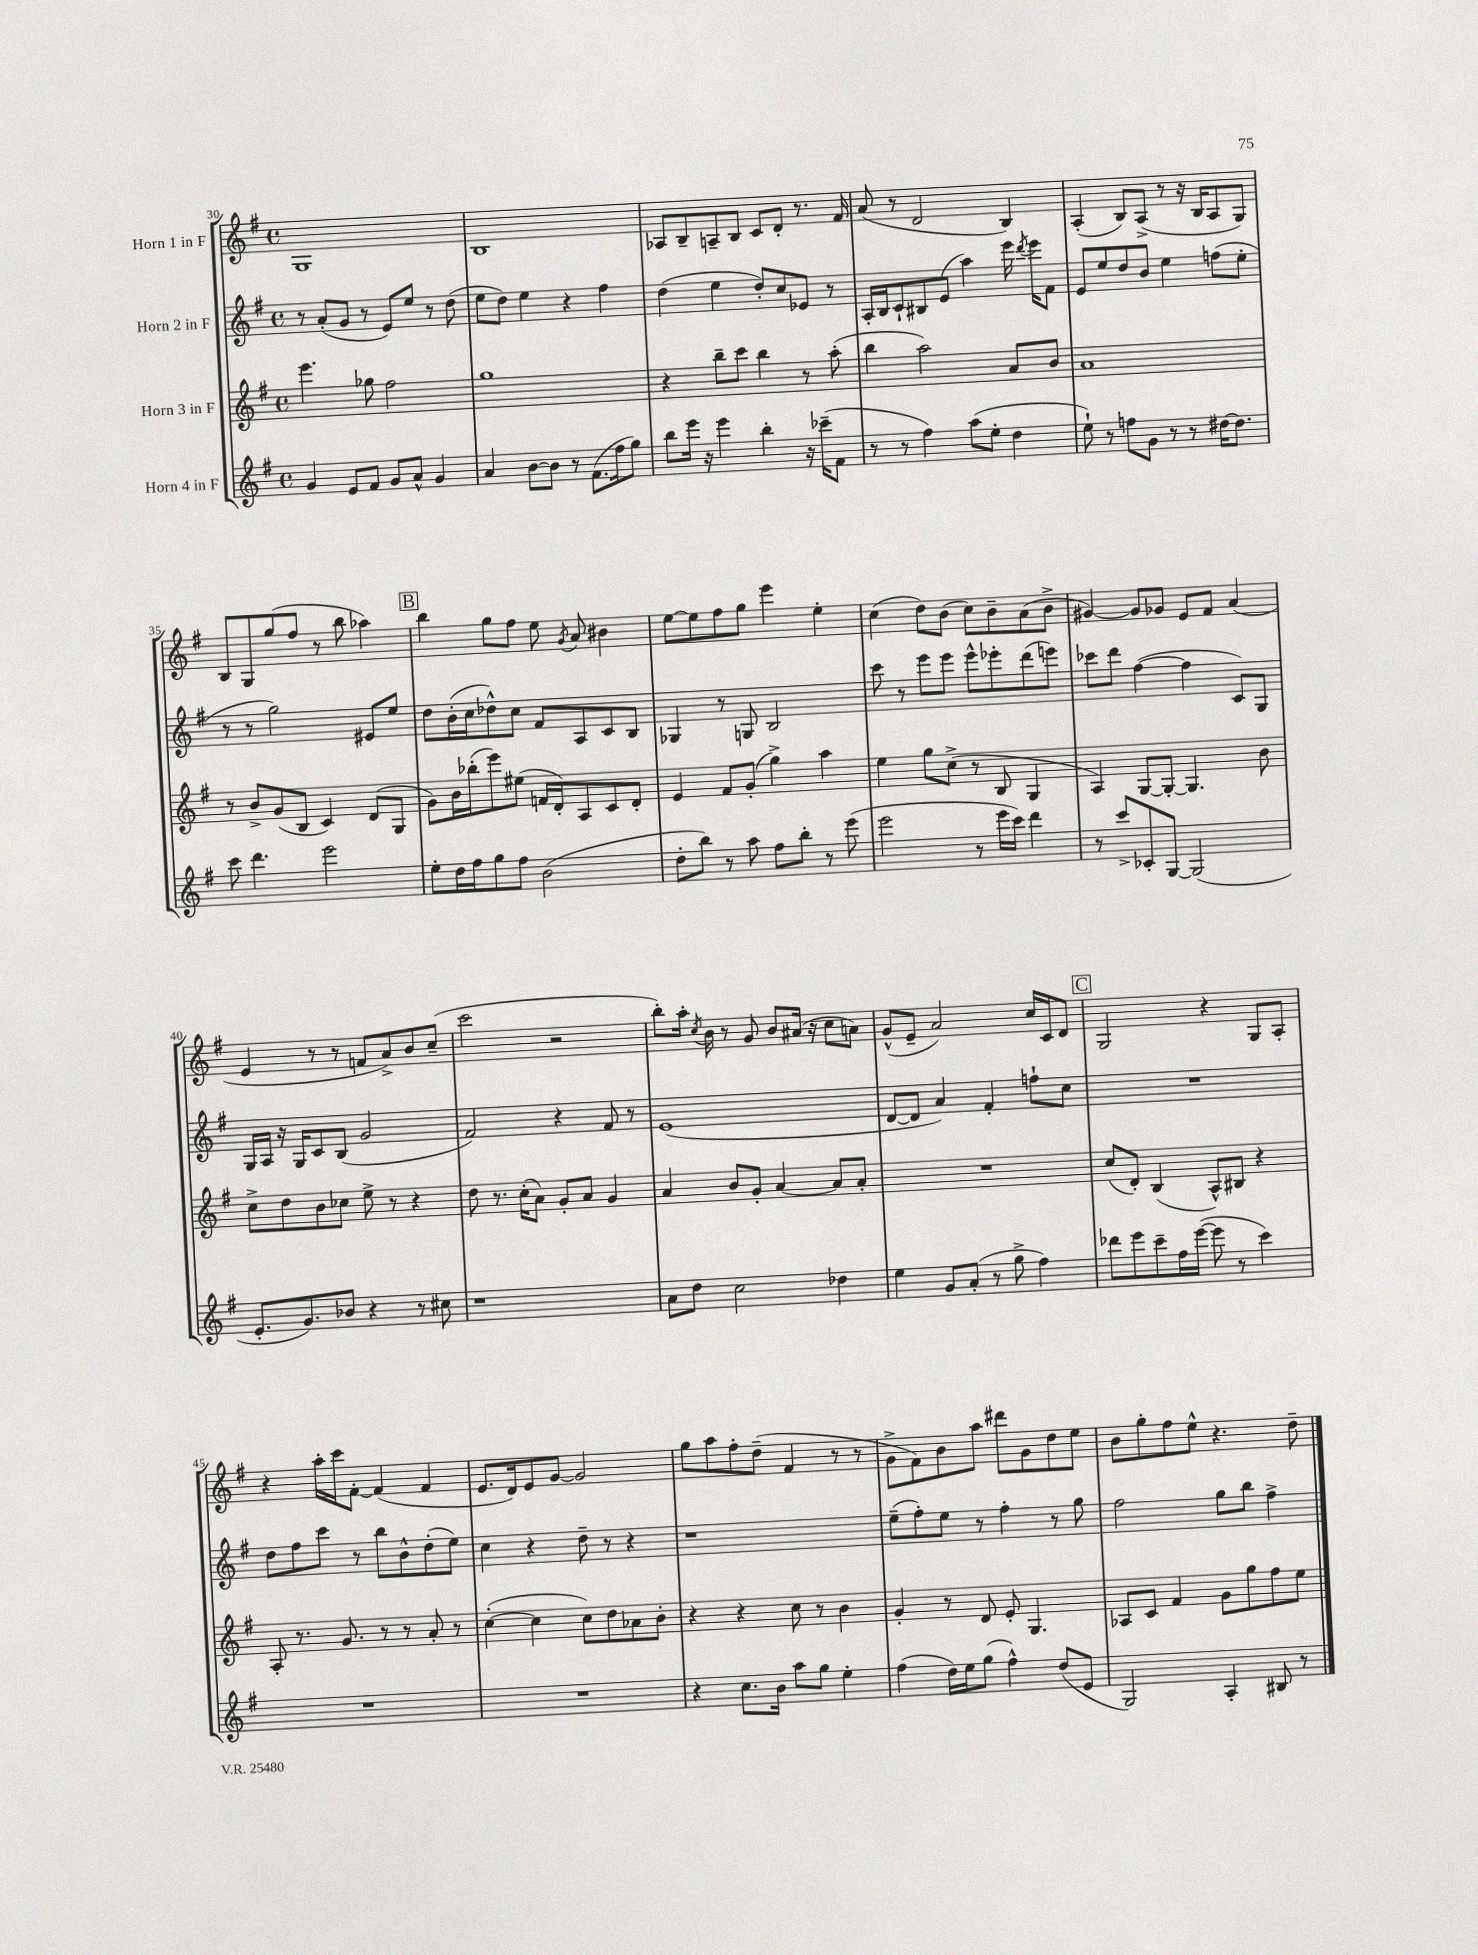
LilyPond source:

<<
\new StaffGroup <<
\new Staff = "s0" \with { instrumentName = "Horn 1 in F" } {
    \clef treble \key g \major \defaultTimeSignature \time 4/4
    \autoBeamOff g1 |
    b1 |
    aes8[ b8-- a8-- b8] c'8[ d'8]-. r8. fis'16 |
    a'8( r8 d'2 b4) |
    a4-.( b8[) a8]->( r8 r16 b16[ a8 g8]) |
    b8[ g8 g''8( fis''8] r8 b''8 aes''4) |
    \mark \markup { \box "B" } b''4 g''8[ fis''8] e''8 \acciaccatura { g'8 } a'8 bis'4 |
    e''8[~ e''8 fis''8 g''8] e'''4 e''4-. |
    c''4( d''8[) b'8]( c''8[) b'8-- a'8( b'8]-> |
    gis'4~) gis'8[ ges'8] e'8[ fis'8] a'4( |
    e'4 r8 r8 f'8[ a'8->) b'8 c''8]--( |
    c'''2 r2 |
    b''8[-.) a''16]-. \acciaccatura { c''8 } b'16 r8 g'8 b'8[ ais'16]( r16 c''8[ a'8]) |
    g'8[-^( e'8]-- a'2) c''16[ c'16 d'8] |
    \mark \markup { \box "C" } g2 r4 g8[ a8]-. |
    r4 a''16[-. c'''16 fis'8]~-. fis'4( fis'4 |
    e'8.[ d'16) e'8 g'8]~ g'2 |
    g''8[ a''8 fis''8-. d''8]--( fis'4 r8 r8 |
    g'8[-> fis'8) b'8 a''8] dis'''8[ g'8 d''8 e''8] |
    b'8[ g''8-. fis''8 e''8]-^ r4. d''8-- \bar "|." |
}
\new Staff = "s1" \with { instrumentName = "Horn 2 in F" } {
    \clef treble \key g \major \defaultTimeSignature \time 4/4
    \autoBeamOff r8 a'8[-.( g'8] r8 e'8[) e''8] r8 d''8( |
    e''8[ d''8]) e''4 r4 fis''4 |
    d''4( e''4 d''8[-.) c''8 ees'8] r8 |
    a16[-. b16 c'8-! bis8 e'8]( a''4) e'''16 \acciaccatura { d'''8 } e'''16[ fis'8] |
    e'8[ e''8 d''8 b'8] e''4 f''8[( e''8]-. |
    r8 r8 g''2) eis'8[ e''8] |
    \mark \markup { \box "B" } d''8[ b'16-.( c''16 des''8-^) c''8] fis'8[ a8 c'8 b8] |
    ges4 r8 g8 b2 |
    c'''8 r8 e'''8[ e'''8] e'''8[-^ ees'''8-. d'''8( e'''8]) |
    ces'''8[ d'''8] fis''4~( fis''4 c'8[) g8] |
    g16[ a16] r16 g16[ c'8 b8]( g'2 |
    fis'2) r4 fis'8 r8 |
    e'1( |
    d'8[~ d'8] a'4) fis'4-. f''8[-! c''8] |
    \mark \markup { \box "C" } R1 |
    d''8[ fis''8 c'''8] r8 b''8[ b'8-^ d''8-.( e''8]) |
    c''4 r4 d''8-- r8 r4 |
    r1 |
    e''8[--( fis''8-.) e''8] r8 fis''4-. r8 g''8 |
    fis''2 g''8[ b''8] fis''4-> \bar "|." |
}
\new Staff = "s2" \with { instrumentName = "Horn 3 in F" } {
    \clef treble \key g \major \defaultTimeSignature \time 4/4
    \autoBeamOff e'''4. ges''8 fis''2 |
    g''1 |
    r4 b''8[-- c'''8] b''4 r8 a''8-.( |
    b''4 a''2) a'8[ b'8] |
    a'1 |
    r8 b'8[-> g'8( b8] c'4) d'8[( g8] |
    \mark \markup { \box "B" } g'8[) b'16 bes''16-.( e'''8) eis''8]( f'16[ d'16-.) a8 c'8 d'8]-. |
    e'4 fis'8[ g'8]-.( g''4->) a''4 |
    e''4 g''8[ c''8]->( r8 b8 g4 |
    a4) g8[~ g8]~-. g4. b'8 |
    c''8[-> d''8 b'8 ces''8] e''8-> r8 r4 |
    d''8 r8. c''16[-.( a'8]) g'8[-. a'8] g'4 |
    a'4 b'8[ g'8]-. a'4~ a'8[ a'8]-. |
    R1 |
    \mark \markup { \box "C" } c''8[( d'8]-.) b4( a8[-^) bis8] r4 |
    a8-. r8. g'8. r8 r8 a'8-. r8 |
    c''4~-.( c''4 c''8[) d''8 aes'8 b'8]-. |
    r4 r4 c''8 r8 b'4 |
    g'4-. r8 d'8 e'8-. g4. |
    aes8[ c'8] fis'4 g'8[ g''8 fis''8 e''8] \bar "|." |
}
\new Staff = "s3" \with { instrumentName = "Horn 4 in F" } {
    \clef treble \key g \major \defaultTimeSignature \time 4/4
    \autoBeamOff g'4 e'8[ fis'8] g'8[ a'8]-^ g'4 |
    a'4 b'8[~ b'8] r8 fis'8.[( fis''16 g''8]) |
    b''8[ e'''16] r16 e'''4 b''4-. r16 ces'''16[--( fis'8] |
    r8 r8 fis''4) a''8[( e''8]-. d''4 |
    e''8-!) r8 f''8[ g'8] r8 r8 dis''16[~ dis''8.] |
    c'''8 d'''4. e'''2 |
    \mark \markup { \box "B" } e''8[-. d''16 fis''16 g''8 fis''8] b'2( |
    d''8[-. b''8]) r8 a''8 fis''8[ b''8]-. r8 e'''8( |
    e'''2 r8 e'''16[ c'''16]) d'''4 |
    r8 c'''8[-> ces'8-. g8]~ g2( |
    e'8.[-. g'8.) bes'8] r4 r8 cis''8 |
    r1 |
    a'8[ d''8] c''2 des''4 |
    e''4 g'8[ a'8]-.( r8 g''8-> fis''4) |
    \mark \markup { \box "C" } des'''8[ e'''8 c'''8-- fis''16 e'''16]~( e'''8 r8 c'''4) |
    R1 |
    R1 |
    r4 c''8.[ b'16] a''8[ g''8] e''4-. |
    fis''4( d''16[) e''16 g''8]( fis''4-^) d''8[( e'8] |
    g2) a4-. bis8 r8 \bar "|." |
}
>>
>>
\layout { \context { \Score currentBarNumber = #30 } }
